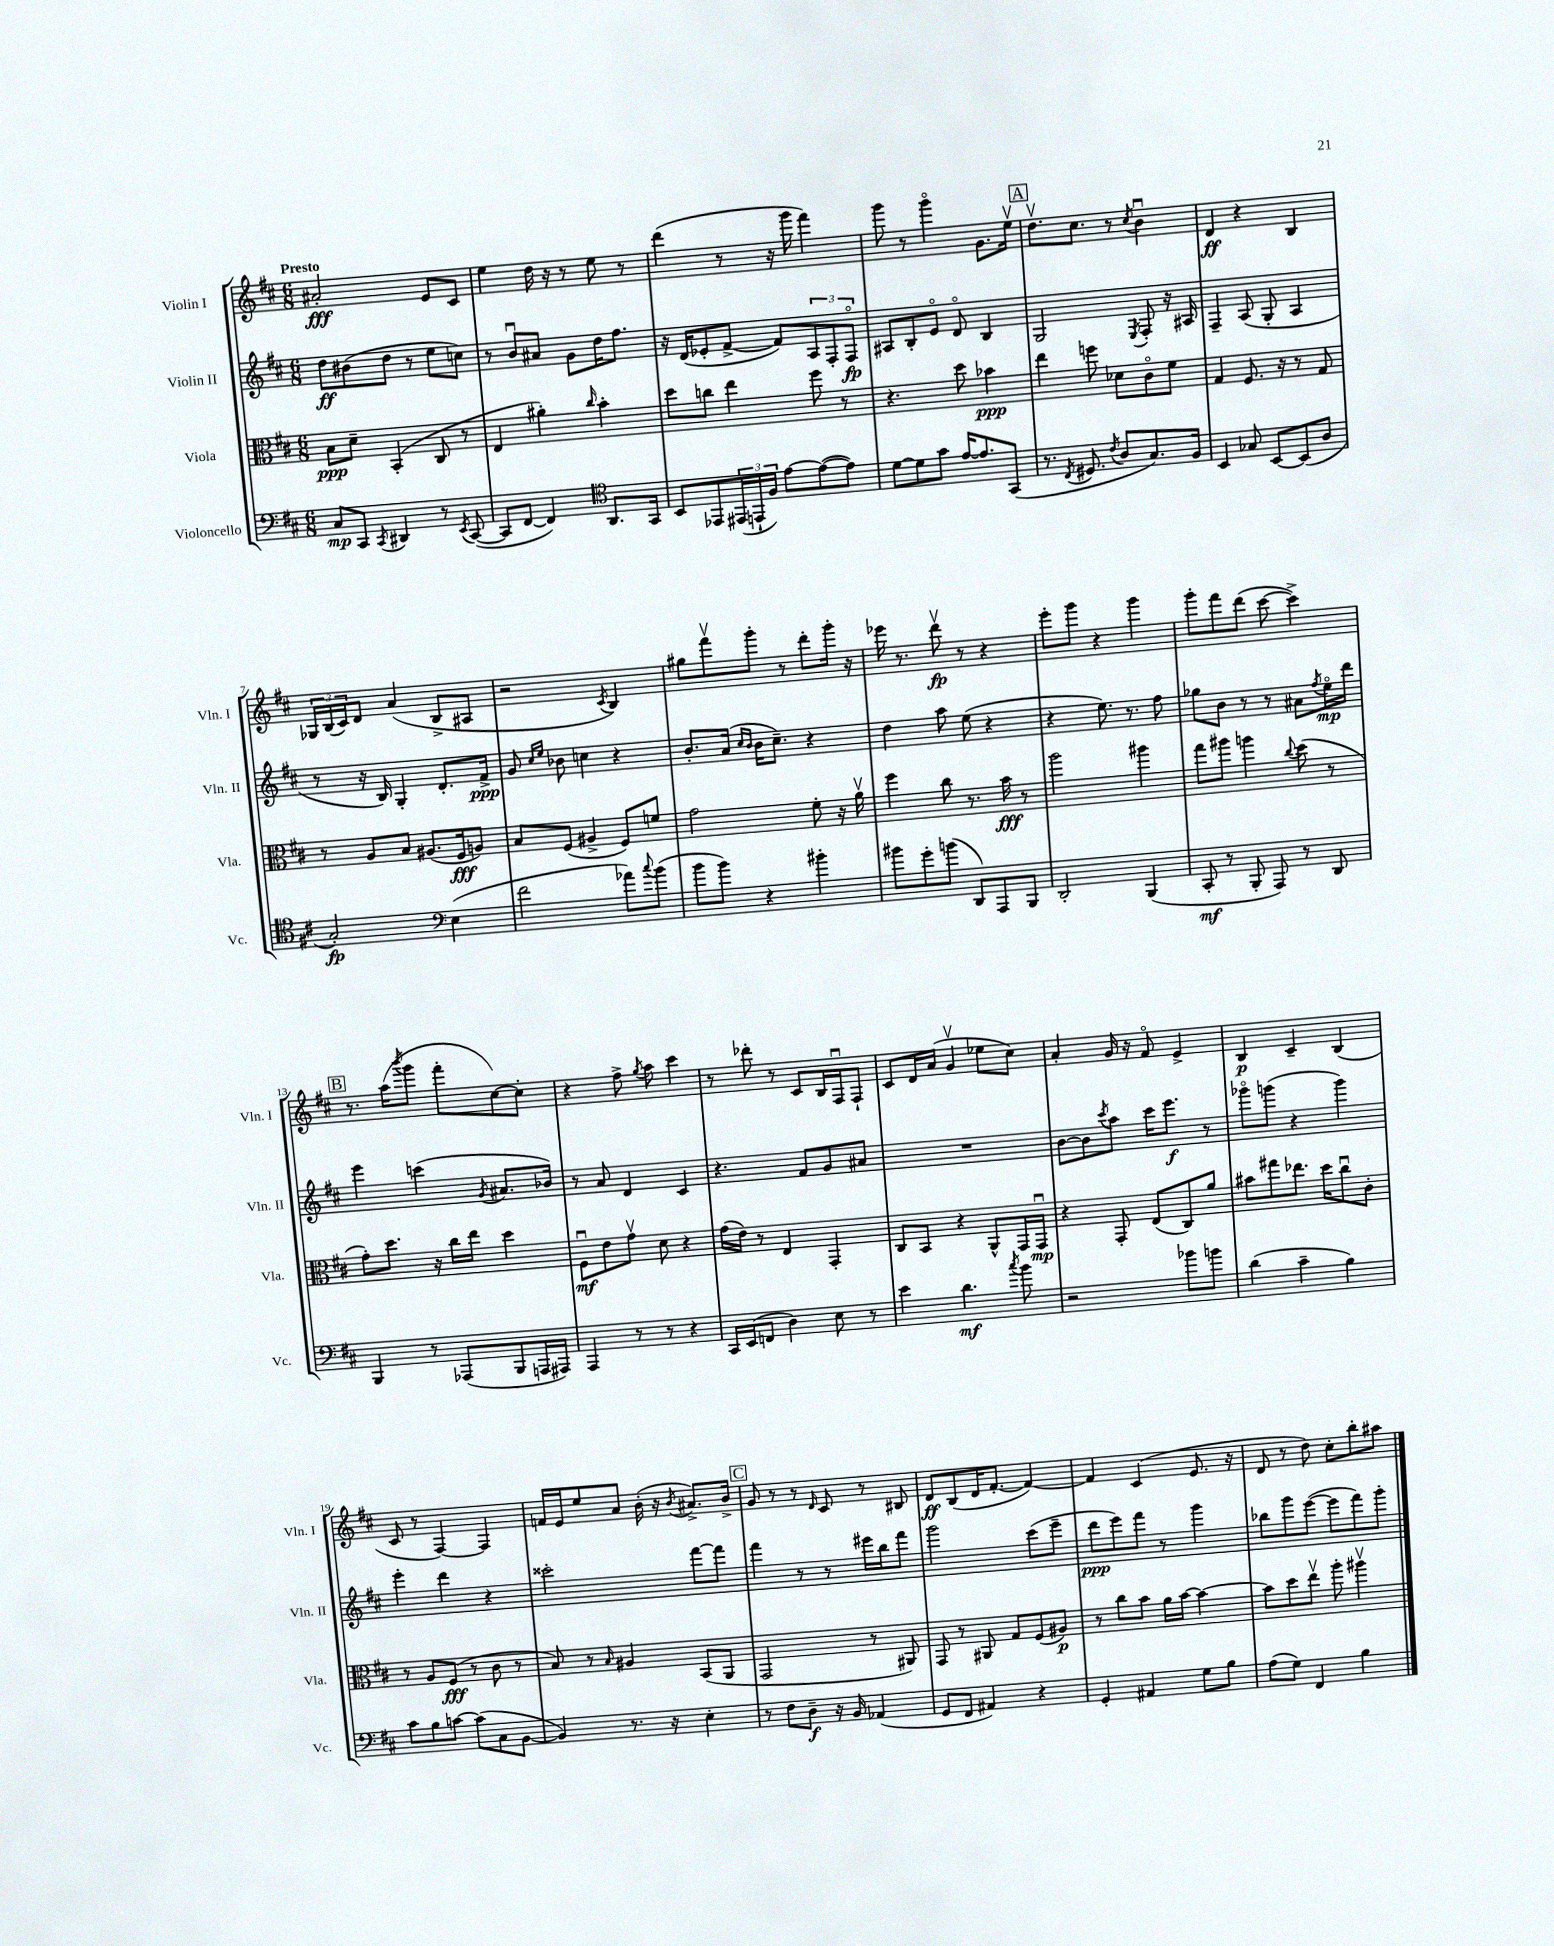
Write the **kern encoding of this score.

**kern	**kern	**kern	**kern
*staff4	*staff3	*staff2	*staff1
*clefF4	*clefC3	*clefG2	*clefG2
*k[f#c#]	*k[f#c#]	*k[f#c#]	*k[f#c#]
*M6/8	*M6/8	*M6/8	*M6/8
8C#	8B	8dd	2a#'
8CC#	8d~	(8b#	.
8qCC#	.	.	.
4DD#	(4BB'	8dd	.
.	.	8r	.
8r	8C#	8ee	8e
8qEE	.	.	.
([8CC#	8r	8cc)	8c#
=	=	=	=
8CC#]	4E	8r	4ee
[8FF#	.	8bu	.
4FF#])	4a#')	8a#	16dd
.	.	.	16r
.	.	8g	8r
*clefC4	*	*	*
.	16qqcc#	.	.
8.AA	4b'	16dd	8ee
.	.	8.ff#	.
.	.	.	8r
16GG	.	.	.
=	=	=	=
8BB	8dd	16r	(4ddd
.	.	(16d	.
8EE-	8cc	8e-'	.
(24EE#	4ee	[8f#^	8r
24EE`	.	.	.
24F#)	.	.	.
[8e	.	8f#])	16r
.	.	.	16ggg
(8e_	8ff#	12A	4fff#)
.	.	12F#'	.
8e])	8r	.	.
.	.	12F#o	.
=	=	=	=
[8d	4.r	8A#	8ggg
8d]	.	8B'	8r
8g	.	8eo	4gggo
[16e	8dd	8do	.
8.e]	.	.	.
.	4b-	4B	8.g
(8GG	.	.	.
.	.	.	16eev
=	=	=	=
8.r	4ee	2G	8.ddv
8qC#	.	.	.
8.D#	.	.	8.cc#
.	8ff	.	.
8qc#	.	.	.
8A	8d-	.	8r
.	.	8qE	8qcc#
8.G)	8c#o	8F#'	4bu
.	8f#	16r	.
16F#	.	16A#	.
=	=	=	=
4BB	4G	4F#~	4d
8G-	8.F#	(8A	4r
[8BB	.	8G'	.
.	16r	.	.
(8BB]	8r	4A	4B
8A	8G	.	.
=	=	=	=
2G')	8r	8r	24G-
.	.	.	(24B
.	.	.	24c#)
.	8A	16r	8d
.	.	16B)	.
.	8B	4G'	(4a
.	(8.A#	.	.
*clefF4	*	*	*
(4E	.	8.d'	8B^
.	16F#	.	.
.	8A)	.	8A#
.	.	16f#^	.
=	=	=	=
2f#	8B	8g	2r
.	.	16qqcc#	.
.	.	16qqee	.
.	(8F#	8b-	.
.	4A#^	4cc	.
.	.	.	8qc#
8a-)	8F#)	4r	4B)
8qqcc#	.	.	.
(8b	8f	.	.
=	=	=	=
8b	2g	8.b'	8gg#
8b)	.	.	8fff#v
.	.	(16a	.
.	.	16qqcc#	.
.	.	16qqb	.
4r	.	16b	8ggg'
.	.	8.cc#~)	.
.	.	.	8r
4b#'	8f#'	4r	8ddd'
.	16r	.	16ggg'
.	16av	.	16r
=	=	=	=
8b#	4ff#	4dd	16eee-
.	.	.	8.r
8g'	.	.	.
(8b	8cc#	8aa	8dddv
8DD)	8.r	(8ee	8r
8AAA	.	4r	4r
.	16b	.	.
8BBB	8r	.	.
=	=	=	=
2DD'	2aa	4r	8eee'
.	.	.	8ggg
.	.	8.ee)	4r
.	.	8.r	.
(4BBB	4aa#	.	4ggg
.	.	8ff#	.
=	=	=	=
8CC#'	8gg	8gg-	8ggg'
8r	8aa#	8b	8fff#
8BBB'	4aa	8r	(8ddd
8AAA)	.	8r	[8ccc#
.	8qqcc#	.	.
8r	(8dd	8a#	4ccc#^])
.	.	8qff#	.
8DD	8r	16eeo	.
.	.	16ddd	.
=	=	=	=
4BBB	8g')	4eee	8.r
.	8.dd	.	.
.	.	.	(16aa
.	.	.	8qbbb
8r	.	(4ccc	8ggg
.	16r	.	.
(8AAA-	16cc#	.	8fff#'
.	16ee	.	.
.	.	8qg	.
8BBB	4dd	8.a#	[8cc#)
16AAA	.	.	8cc#']
16AAA#)	.	16b-)	.
=	=	=	=
4AAA	8F#u	8r	4r
.	8e	8a	.
8r	8gv	4d	8ff#^
.	.	.	8qgg
8r	8d	.	8aa
4r	4r	4c#	4ccc#
=	=	=	=
16CC#	(16g	4.r	8r
(16EE	16e)	.	.
8FF	8r	.	8ddd-'
4D)	4E	.	8r
.	.	8f#	8c#
8E	4GG'	8g	16B
.	.	.	16F#u
8r	.	8a#	8F#`
=	=	=	=
4e	8C#	2.r	8c#
.	8BB	.	16d
.	.	.	(16a
4.d	4r	.	4gv
.	8AA^^	.	8ee-
8qcc#	.	.	.
8b	16GG	.	8cc#)
.	16GGu	.	.
=	=	=	=
2r	4r	[8b	4a'
.	.	8b]	.
.	.	8qccc#	.
.	8GG'	8aa	16g
.	.	.	16r
.	(8E	16ccc#	8f#o
.	.	8.eee	.
8b-	8C#)	.	4e^
8b	8a	8r	.
=	=	=	=
(4d	8b#	8ggg-o	4B
.	8gg#	(8ggg	.
4c#~	8.ee-	4r	4c#~
.	16dd	.	.
4B)	8cc#u	4ggg)	(4B
.	8c#'	.	.
=	=	=	=
8c#	8r	4eee'	8c#
8B	8A	.	8r
[8c	(8F#	4ddd	[4F#)
(8c]	8r	.	.
8C#	8c#	4r	4F#]
[8BB	8r	.	.
=	=	=	=
4BB])	8B)	2ccc##'	16f
.	.	.	16e
.	8r	.	8ee
.	16qqB	.	.
8.r	4A#	.	8a
.	.	.	(16b'
16r	.	.	16r
.	.	.	8qb
4E'	(8BB	[8fff#	8.a#^)
.	8AA	8fff#]	.
.	.	.	16b^
=	=	=	=
8r	2GG	4fff#	8g
8F#	.	.	8r
8D~	.	8r	8r
.	.	.	16qqd
16r	.	8r	8c#
16BB	.	.	.
(4AA-	8r	16eee#	8r
.	.	16bb	.
.	8AA#)	8fff#	8B#
=	=	=	=
8GG	8GG	2ggg	8d
8FF#	8r	.	(8B
4AA#)	8AA#	.	16d
.	.	.	[8.f#'
.	8G	.	.
4r	(8F#	(8ccc#	4f#_)
.	8A#)	8eee~	.
=	=	=	=
4GG'	8r	8ddd	4f#]
.	8cc#	8eee)	.
4AA#	8b	8fff#	(4c#
.	16a	8r	.
.	[16b	.	.
8G	4b_	4ggg	8.e
8B	.	.	.
.	.	.	16r
=	=	=	=
(8A	8b]	8bb-	8d
8G)	8dd	8ggg	8r
4FF#	8eev	([8eee	8dd)
.	8aa'	8eee]	8cc#'
4B	4aa#v	8fff#)	8bb'
.	.	8ggg'	8aa#
==	==	==	==
*-	*-	*-	*-
